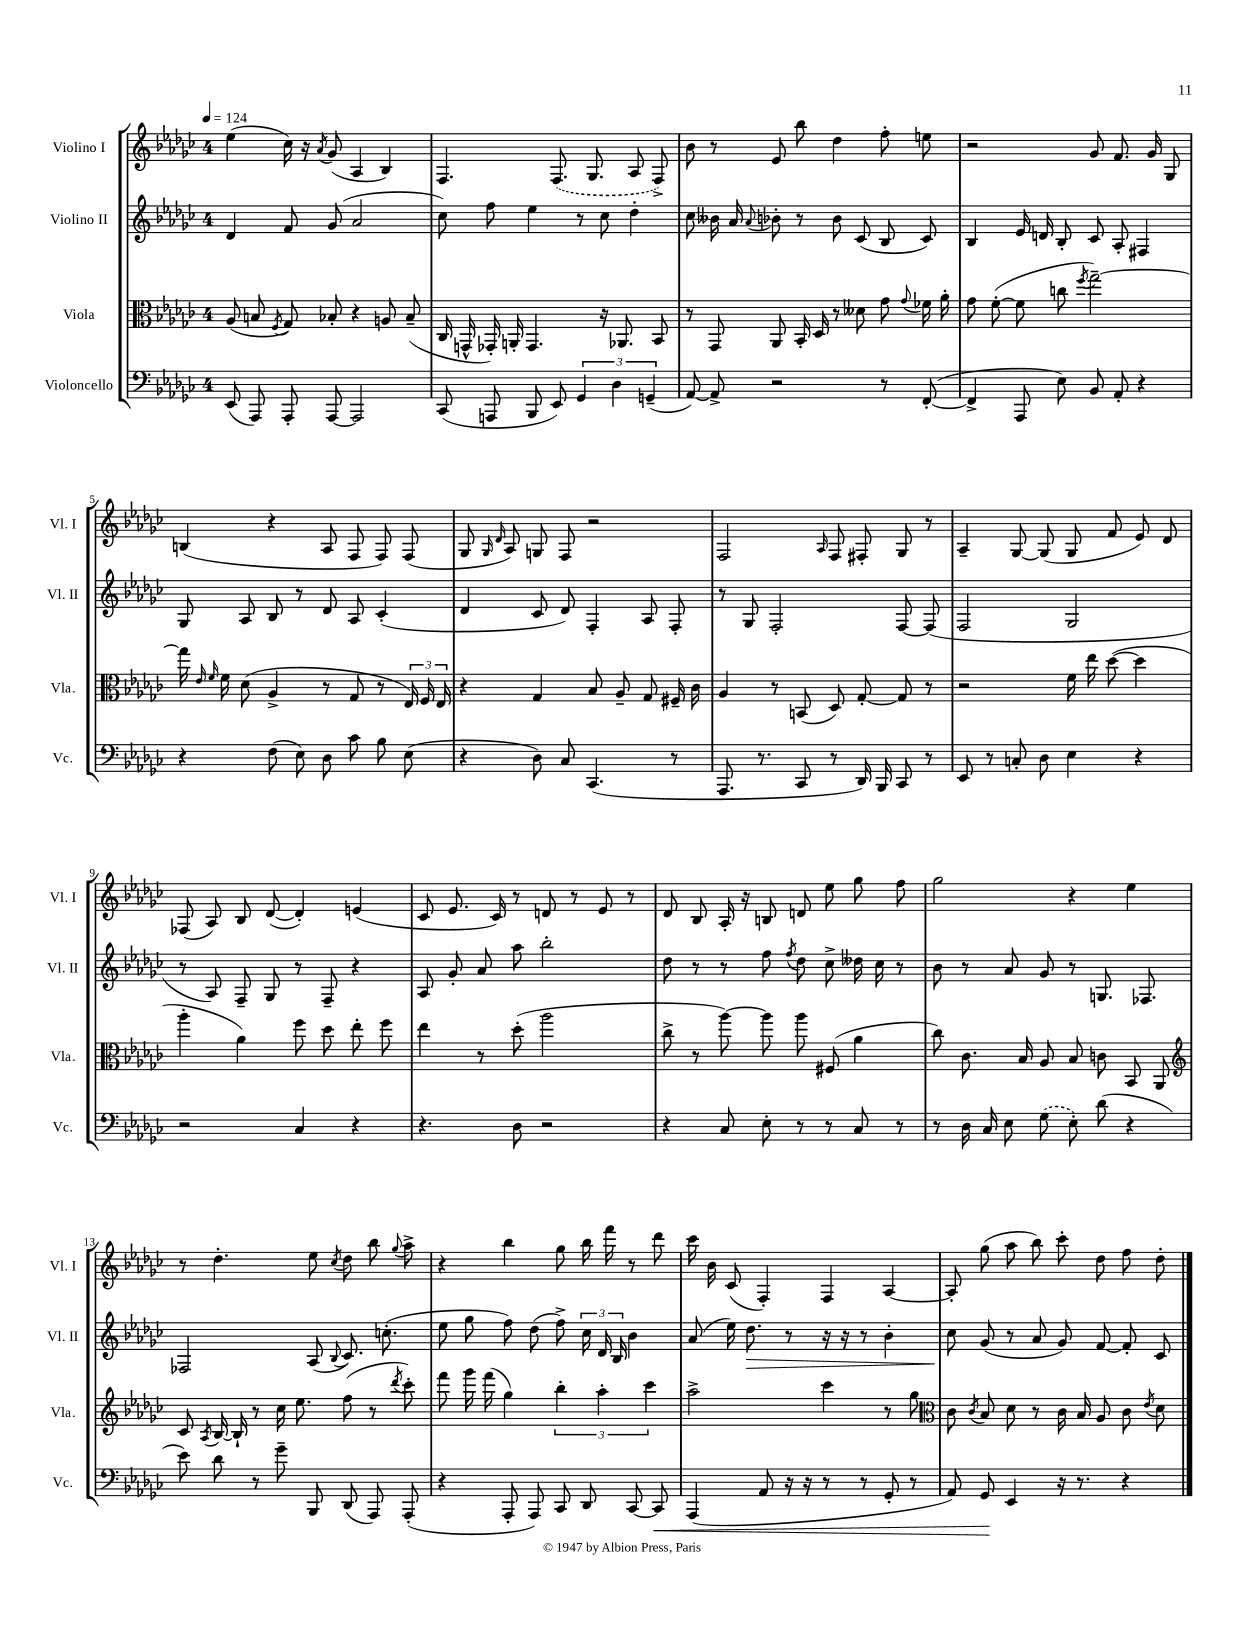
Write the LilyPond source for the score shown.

<<
\new StaffGroup <<
\new Staff = "s0" \with { instrumentName = "Violino I" shortInstrumentName = "Vl. I" } {
    \clef treble \key ges \major \once \override Staff.TimeSignature.style = #'single-digit \time 4/4 \tempo 4 = 124
    \autoBeamOff ees''4( ces''16) r16 \acciaccatura { aes'8 } ges'8( aes4 bes4) |
    f4. \once \slurDashed f8.( ges8. aes8 f8->) |
    bes'8 r8 ees'8 bes''8 des''4 f''8-. e''8 |
    r2 ges'8 f'8. ges'16 ges8 |
    b4( r4 aes8 f8 f8) f8( |
    ges8 \grace { ges16 des'16 } aes8) g8 f8 r2 |
    f2 \grace { aes16 } f8 fis8-. ges8 r8 |
    aes4-- ges8~ ges8( ges8 f'8 ees'8) des'8 |
    fes8( aes8) bes8 des'8~( des'4-.) e'4( |
    ces'8 ees'8. ces'16) r8 d'8 r8 ees'8 r8 |
    des'8 bes8 aes16-. r16 b8 d'8 ees''8 ges''8 f''8 |
    ges''2 r4 ees''4 |
    r8 des''4.-. ees''8 \acciaccatura { ces''8 } des''8 bes''8 \appoggiatura { ges''8 } aes''8-> |
    r4 bes''4 ges''8 bes''16 f'''16 r8 des'''8 |
    ces'''16 bes'16 ces'8( f4-.) f4 aes4~ |
    aes8-. ges''8( aes''8 bes''8) ces'''8-. des''8 f''8 des''8-. \bar "|." |
}
\new Staff = "s1" \with { instrumentName = "Violino II" shortInstrumentName = "Vl. II" } {
    \clef treble \key ges \major \once \override Staff.TimeSignature.style = #'single-digit \time 4/4
    \autoBeamOff des'4 f'8 ges'8( aes'2 |
    ces''8) f''8 ees''4 r8 ces''8 des''4-. |
    ces''8 beses'16 aes'16 \appoggiatura { aes'8 } bes'8-. r8 bes'8 ces'8( bes8 ces'8) |
    bes4 ees'16 d'16 bes8-. ces'8 aes8-. fis4 |
    ges8 aes8 bes8 r8 des'8 aes8 ces'4-.( |
    des'4 ces'8 des'8) f4-. aes8 f8-. |
    r8 ges8 f2-. f8~ f8( |
    f2 ges2 |
    r8 aes8) f8-- ges8 r8 f8-- r4 |
    aes8 ges'8-. aes'8 aes''8 bes''2-. |
    des''8 r8 r8 f''8 \acciaccatura { f''8 } des''8 ces''8-> deses''16 ces''16 r8 |
    bes'8 r8 aes'8 ges'8 r8 g8. fes8. |
    fes2 aes8( \appoggiatura { bes8 } ces'8.) c''8.-.( |
    ees''8 ges''8 f''8) des''8( f''8->) \tuplet 3/2 { ces''16 des'16 bes16 } bes'4 |
    aes'8( ees''16) des''8.\> r8 r16 r16 r8 bes'4-. |
    ces''8\! ges'8( r8 aes'8 ges'8) f'8~ f'8-. ces'8 \bar "|." |
}
\new Staff = "s2" \with { instrumentName = "Viola" shortInstrumentName = "Vla." } {
    \clef alto \key ges \major \once \override Staff.TimeSignature.style = #'single-digit \time 4/4
    \autoBeamOff aes8( b8 \acciaccatura { f8 } ges8) bes8-. r4 a8 bes8--( |
    ces16 g,16-^ ges,16-.) a,16-. ges,4. r16 aes,8. bes,8 |
    r8 ges,8 aes,8 bes,16-. des16 r8 deses'8 ges'8 \appoggiatura { ges'8 } fes'16 aes'16-. |
    ges'8 f'8~-.( f'8 c''8 \acciaccatura { f''8 } ges''2~--) |
    ges''16 \grace { ees'16 f'16 } f'16 des'8( aes4-> r8 ges8 r8 \tuplet 3/2 { ees16) f16 ees16 } |
    r4 ges4 bes8 aes8-- ges8 fis16-- ces'16 |
    aes4 r8 b,8( des8) ges8~-. ges8 r8 |
    r2 f'16 ees''16 des''8~( des''4 |
    aes''4-. aes'4) f''8 des''8 ees''8-. f''8 |
    ees''4 r8 des''8-.( aes''2 |
    ces''8-> r8 aes''8~) aes''8 aes''8 fis8( aes'4 |
    ces''8) ces'8. bes16 aes8 bes8 c'8 bes,8 aes,8 |
    \clef treble ces'8 \acciaccatura { aes8 } bes16~ bes16-! r8 ces''16 ees''8. f''8( r8 \acciaccatura { des'''8 } ces'''8-.) |
    f'''8 ges'''16 f'''16( ges''4) \tuplet 3/2 { bes''4-. aes''4-. ces'''4 } |
    aes''2-> ces'''4 r8 ges''8 |
    \clef alto ces'8 \acciaccatura { ces'8 } bes8 des'8 r8 ces'16 bes16 aes8 ces'8 \acciaccatura { ees'8 } des'8 \bar "|." |
}
\new Staff = "s3" \with { instrumentName = "Violoncello" shortInstrumentName = "Vc." } {
    \clef bass \key ges \major \once \override Staff.TimeSignature.style = #'single-digit \time 4/4
    \autoBeamOff ees,8( aes,,8) aes,,8-. aes,,8~ aes,,2 |
    ces,8( a,,8 bes,,8 ees,8) \tuplet 3/2 { ges,4 des4 g,4--( } |
    aes,8~) aes,8-> r2 r8 f,8~-.( |
    f,4-> aes,,8 ees8) bes,8 aes,8-. r4 |
    r4 f8( ees8) des8 ces'8 bes8 ees8( |
    r4 des8) ces8 ces,4.( r8 |
    aes,,8. r8. ces,8 r8 des,16) bes,,16 ces,8 r8 |
    ees,8 r8 c8-. des8 ees4 r4 |
    r2 ces4 r4 |
    r4. des8 r2 |
    r4 ces8 ees8-. r8 r8 ces8 r8 |
    r8 des16 ces16 ees8 \once \slurDashed ges8( ees8-.) des'8( r4 |
    ees'8) des'8 r8 ges'8-- bes,,8 des,8( aes,,8) aes,,8-.( |
    r4 aes,,8-. aes,,8) ces,8 des,8 ces,8~ ces,8\< |
    aes,,4( aes,8 r16 r16 r8 r8 ges,8-. r8 |
    aes,8) ges,8\! ees,4 r16 r8. r4 \bar "|." |
}
>>
>>
